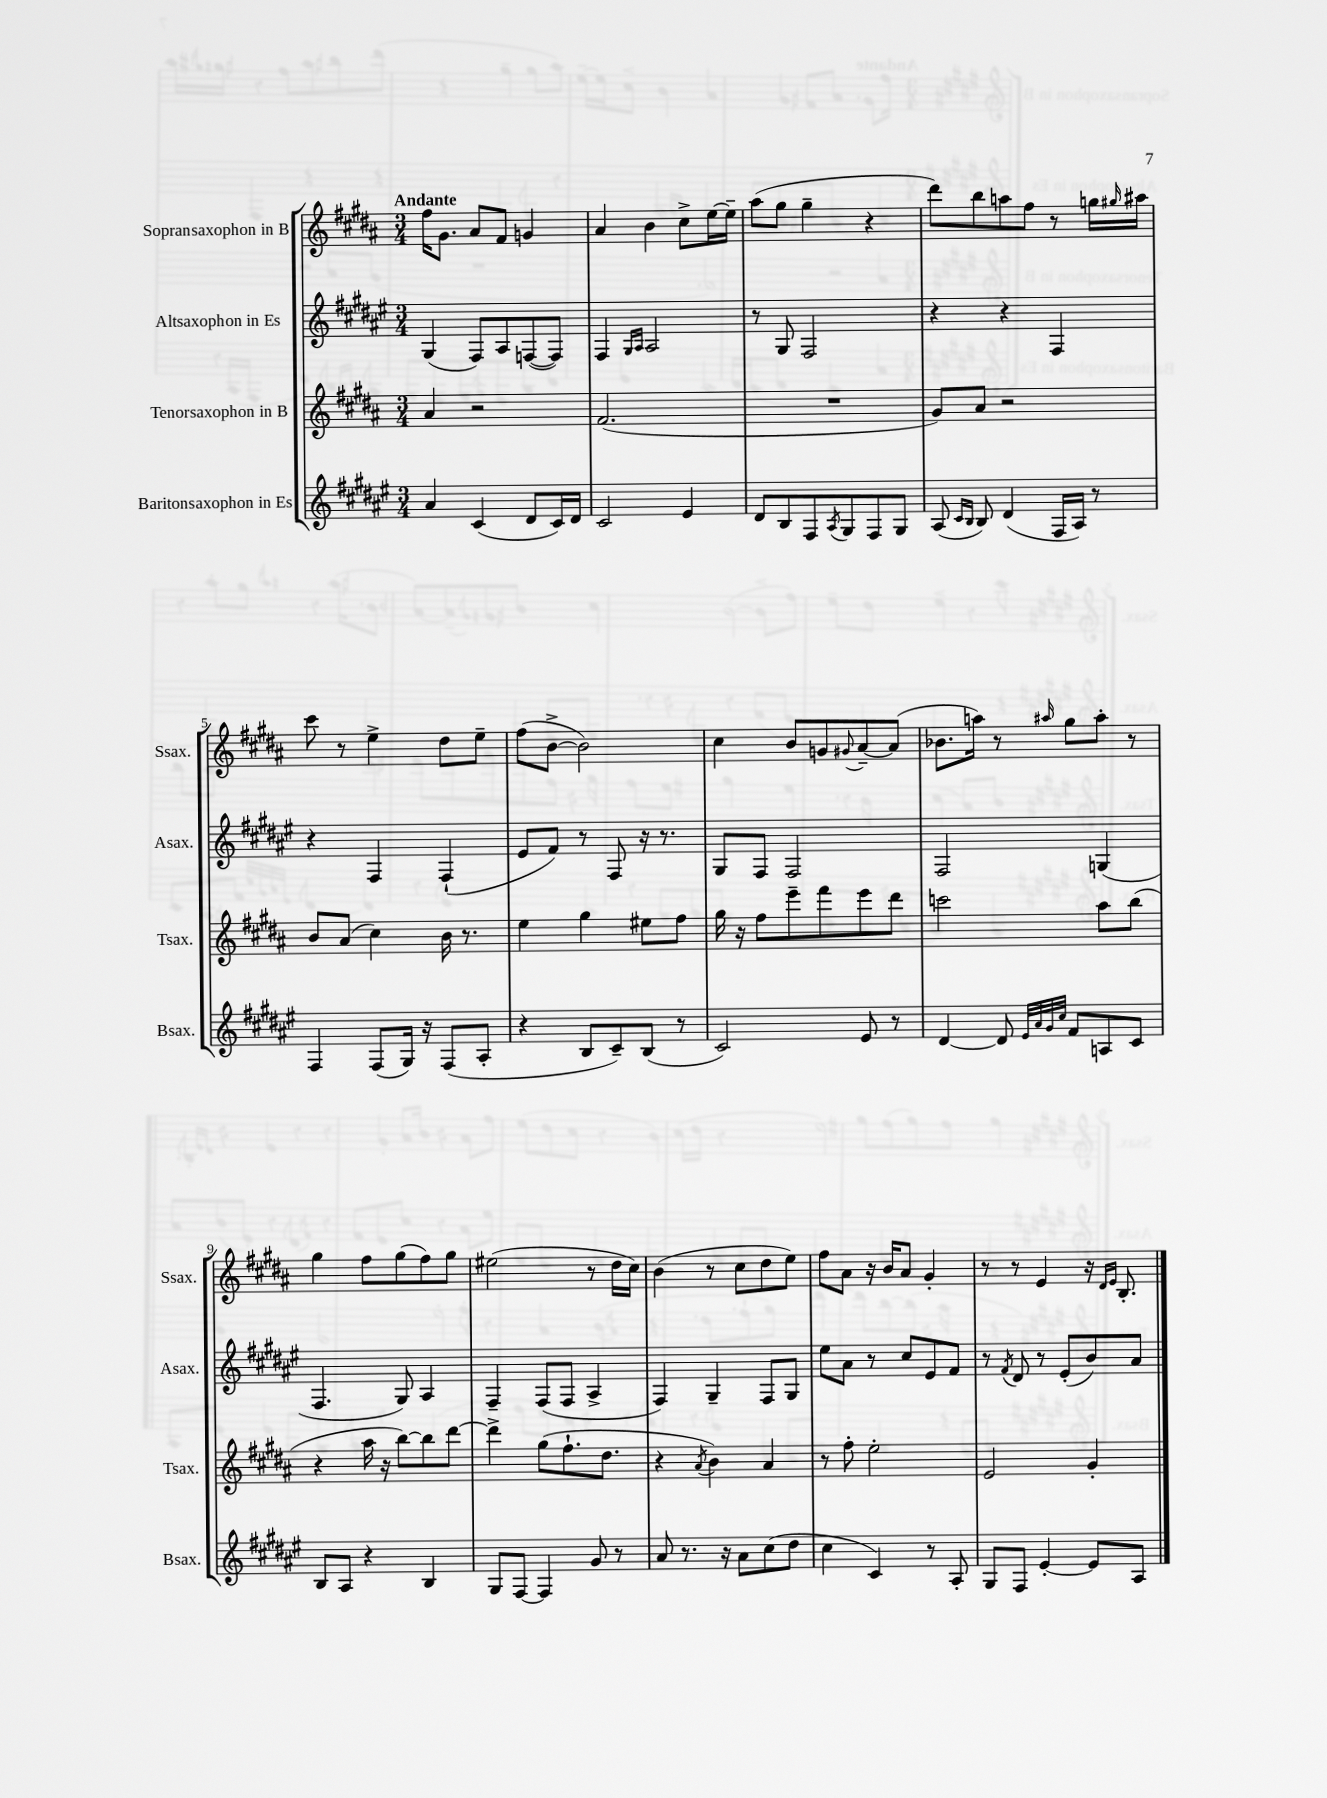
<<
\new StaffGroup <<
\new Staff = "s0" \with { instrumentName = "Sopransaxophon in B" shortInstrumentName = "Ssax." } {
    \clef treble \key b \major \numericTimeSignature \time 3/4 \tempo "Andante"
    fis''16 gis'8. ais'8 fis'8 g'4 |
    ais'4 b'4 cis''8-> e''16~ e''16-- |
    ais''8( gis''8 gis''4-- r4 |
    dis'''8) b''8 a''8 fis''8 r8 g''16 \grace { gis''16 } ais''16 |
    cis'''8 r8 e''4-> dis''8 e''8-- |
    fis''8( b'8~-> b'2) |
    cis''4 b'8 g'8 \appoggiatura { gis'8 } ais'8~-- ais'8( |
    bes'8. a''16) r8 \grace { ais''16 } gis''8 ais''8-. r8 |
    gis''4 fis''8 gis''8( fis''8) gis''8 |
    eis''2( r8 dis''16 cis''16) |
    b'4( r8 cis''8 dis''8 e''8) |
    fis''8 ais'8 r16 b'16 ais'8 gis'4-. |
    r8 r8 e'4 r16 \grace { dis'16 e'16 } b8.-. \bar "|." |
}
\new Staff = "s1" \with { instrumentName = "Altsaxophon in Es" shortInstrumentName = "Asax." } {
    \clef treble \key fis \major \numericTimeSignature \time 3/4
    gis4( fis8) ais8 f8~( f8) |
    fis4 \grace { gis16 ais16 } ais2 |
    r8 gis8 fis2 |
    r4 r4 fis4 |
    r4 fis4 fis4-!( |
    eis'8 fis'8) r8 fis8 r16 r8. |
    gis8 fis8 fis2 |
    fis2 g4( |
    fis4. gis8) ais4 |
    fis4-- fis8( fis8 ais4-> |
    fis4) gis4-- fis8 gis8 |
    eis''8 ais'8 r8 cis''8 eis'8 fis'8 |
    r8 \acciaccatura { fis'8 } dis'8 r8 eis'8-.( b'8) ais'8 \bar "|." |
}
\new Staff = "s2" \with { instrumentName = "Tenorsaxophon in B" shortInstrumentName = "Tsax." } {
    \clef treble \key b \major \numericTimeSignature \time 3/4
    ais'4 r2 |
    fis'2.( |
    R2. |
    gis'8) ais'8 r2 |
    b'8 ais'8( cis''4) b'16 r8. |
    e''4 gis''4 eis''8 fis''8 |
    gis''16 r16 fis''8 e'''8-- fis'''8 e'''8 dis'''8 |
    c'''2 ais''8 b''8( |
    r4 ais''16 r16 b''8~) b''8 dis'''8~ |
    dis'''4-> gis''8( fis''8.-! dis''8. |
    r4 \acciaccatura { ais'8 } b'4) ais'4 |
    r8 fis''8-. e''2-. |
    e'2 gis'4-. \bar "|." |
}
\new Staff = "s3" \with { instrumentName = "Baritonsaxophon in Es" shortInstrumentName = "Bsax." } {
    \clef treble \key fis \major \numericTimeSignature \time 3/4
    ais'4 cis'4( dis'8 cis'16) dis'16 |
    cis'2 eis'4 |
    dis'8 b8 fis8 \acciaccatura { ais8 } gis8 fis8 gis8 |
    ais8( \grace { cis'16 b16 } b8) dis'4( fis16 ais16) r8 |
    fis4 fis8( gis16) r16 fis8( ais8-. |
    r4 b8 cis'8--) b8( r8 |
    cis'2) eis'8 r8 |
    dis'4~ dis'8 \grace { eis'32 ais'32 gis'32 cis''32 } fis'8 a8 cis'8 |
    b8 ais8 r4 b4 |
    gis8 fis8~ fis4 gis'8 r8 |
    ais'8 r8. r16 ais'8 cis''8( dis''8 |
    cis''4 cis'4) r8 ais8-. |
    gis8 fis8 eis'4~-. eis'8 ais8 \bar "|." |
}
>>
>>
